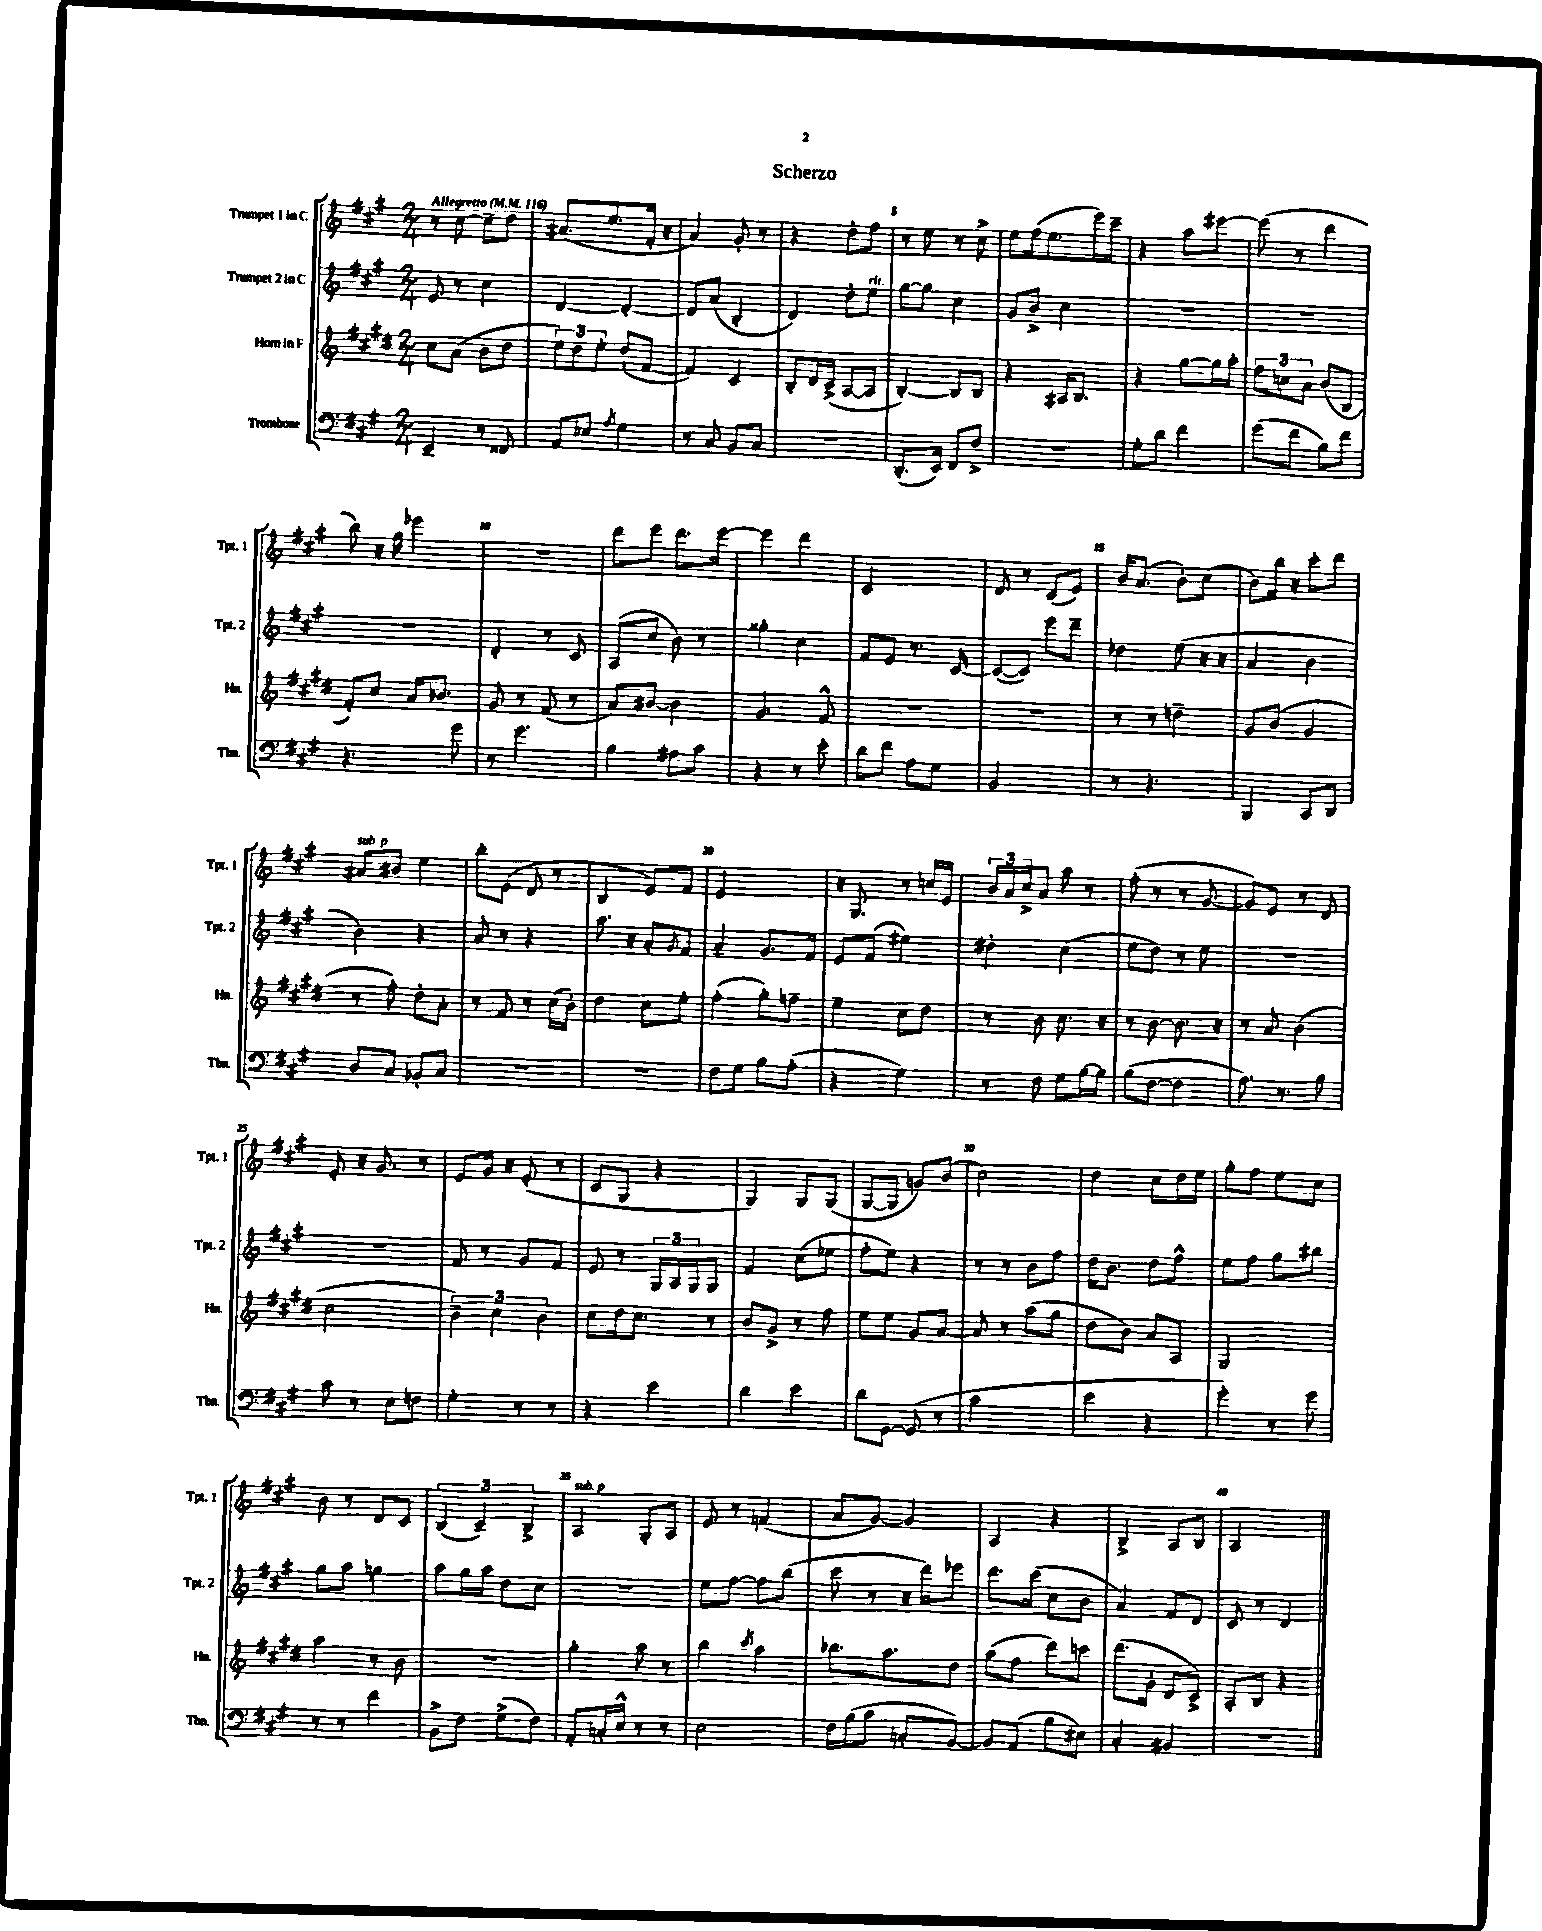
\header { title = "Scherzo" }
<<
\new StaffGroup <<
\new Staff = "s0" \with { instrumentName = "Trumpet 1 in C" shortInstrumentName = "Tpt. 1" } {
    \clef treble \key a \major \numericTimeSignature \time 2/4 \tempo "Allegretto" 4 = 116
    r8 cis''8~ cis''8-- d''8 |
    ais'8.( e''8. fis'16-. r16 |
    a'4) gis'8-. r8 |
    r4 d''8-. fis''8 |
    r8 e''8 r8 cis''8-> |
    e''8 fis''16( e''8. e'''16) cis'''16-- |
    r4 a''8 eis'''8~ |
    eis'''8( r8 d'''4 |
    b''8) r16 gis''16 ees'''4 |
    r2 |
    d'''8 e'''8 d'''8. e'''16~ |
    e'''4 d'''4 |
    cis'2 |
    d'8 r8 cis'8( e'8) |
    b'16 a'8.( b'8-.) cis''8( |
    b'8) b''16 r16 cis'''8-. d'''8 |
    ais'8^\markup { \italic "sub. p" } bis'8 e''4 |
    b''8-. e'8( d'8 r8 |
    b4 e'8) fis'8 |
    e'2 |
    r16 gis8. r8 c''16 e'16 |
    \tuplet 3/2 { b'16 a'16 cis''16-> } a'8 a''8 r8 |
    fis''8-.( r8 r8 gis'8~ |
    gis'8) e'8 r8 d'8 |
    e'8-. r16 gis'8. r8 |
    e'8 gis'16 r16 e'8-.( r8 |
    cis'8 gis8 r4 |
    gis4) gis8 gis8( |
    gis8~ gis8 g'8) b'8( |
    cis''2) |
    d''4 cis''8 d''16 e''16 |
    gis''8-. fis''8 e''8 cis''8 |
    b'8 r8 d'8 cis'8 |
    \tuplet 3/2 { b4( cis'4--) b4-> } |
    a4^\markup { \italic "sub. p" } gis8-. a8 |
    e'8 r8 f'4( |
    a'8 gis'8~) gis'4 |
    a4 r4 |
    b4-> a8 b8 |
    a2 \bar "|." |
}
\new Staff = "s1" \with { instrumentName = "Trumpet 2 in C" shortInstrumentName = "Tpt. 2" } {
    \clef treble \key a \major \numericTimeSignature \time 2/4
    e'8 r8 cis''4 |
    d'4~ d'4~-. |
    d'8 a'8( b4-. |
    d'4) d''8-. e''8^\markup { \italic "rit." } |
    gis''8~ gis''8 cis''4 |
    gis'8 b'8-> cis''4 |
    R2 |
    R2 |
    R2 |
    d'4-. r8 cis'8 |
    a8( cis''8 b'8) r8 |
    gisis''4-. cis''4 |
    fis'8 e'8 r8. cis'16~ |
    cis'8~( cis'8) e'''8 d'''8-- |
    des''4 e''8( r16 r16 |
    a'4 b'4 |
    b'4) r4 |
    a'8 r8 r4 |
    a''8. r16 a'8-. \acciaccatura { gis'8 } fis'8 |
    a'4-- gis'8. fis'16 |
    e'8 fis'8( eis''4) |
    dis''4-. cis''4( |
    e''8 d''8) r8 e''8 |
    r2 |
    r2 |
    fis'8 r8 gis'8 fis'8 |
    e'8 r8 \tuplet 3/2 { gis16 a16 gis16 } gis8 |
    fis'4 cis''8( ees''8 |
    fis''8-. e''8) r4 |
    r8 r8 b'8 fis''8 |
    d''16 b'8. d''8 fis''8-^ |
    e''8 fis''8 gis''8 bis''8 |
    gis''8 a''8 g''4 |
    a''8 gis''16 a''16 d''8 cis''8 |
    R2 |
    e''8 fis''8~ fis''8 b''8( |
    cis'''8 r8 r16 d'''16) ees'''8 |
    d'''8. cis'''16( cis''8 b'8 |
    a'4) fis'8 d'8 |
    cis'8 r8 d'4 \bar "|." |
}
\new Staff = "s2" \with { instrumentName = "Horn in F" shortInstrumentName = "Hn." } {
    \clef treble \key e \major \numericTimeSignature \time 2/4
    cis''8 a'8( b'8 dis''8 |
    \tuplet 3/2 { e''8) dis''8 e''8-. } dis''8-!( fis'8~ |
    fis'4) cis'4 |
    b8-. dis'16 cis'16->( a8~ a8 |
    b4~-.) b8 b8 |
    r4 ais16 b8. |
    r4 gis''8~ gis''16 a''16-. |
    \tuplet 3/2 { fis''8 c''8 a'8 } b'8( b8 |
    fis'8-.) cis''8 a'16 bes'8. |
    gis'8 r8 fis'8( r8 |
    a'8) bis'8~ bis'4 |
    gis'4. fis'8-^ |
    R2 |
    R2 |
    r8 r8 d''4-- |
    gis'8 b'8( gis'4 |
    r8 fis''8-.) dis''8-. a'8-. |
    r8 fis'8 r8 cis''16( b'16-.) |
    dis''4 cis''8 e''8-. |
    fis''4-.( gis''8-.) f''8-- |
    e''4-- cis''8 dis''8 |
    r8 b'8 cis''8. r16 |
    r8 b'8~ b'8. r16 |
    r8 a'8 b'4( |
    cis''2 |
    \tuplet 3/2 { b'4--) cis''4 b'4 } |
    cis''8 dis''16 cis''8. r8 |
    b'8 gis'8-> r8 fis''8 |
    e''8 e''8 gis'8 a'8~ |
    a'8 r8 a''8( gis''8 |
    dis''8 b'8) a'8 a8 |
    gis2 |
    a''4 r8 b'8 |
    R2 |
    gis''4-. a''8 r8 |
    b''4 \acciaccatura { cis'''8 } a''4 |
    bes''8. a''8. dis''8 |
    a''8( fis''8 dis'''8) c'''8 |
    dis'''8.( gis'16-. dis'8 cis'8->) |
    a8-. b8 r4 \bar "|." |
}
\new Staff = "s3" \with { instrumentName = "Trombone" shortInstrumentName = "Tbn." } {
    \clef bass \key a \major \numericTimeSignature \time 2/4
    e,4-- r8 fisis,8 |
    a,8 ees8 \acciaccatura { a8 } gis4 |
    r8 cis8 b,8 cis8 |
    r2 |
    d,8.-.( e,16) fis,8 fis8-> |
    R2 |
    gis8-. d'8 fis'4 |
    gis'8( fis'8 b8) fis'8 |
    r4. gis'8 |
    r8 gis'4. |
    b4 ais8 cis'8 |
    r4 r8 e'8-. |
    d'8 fis'8 a8 gis8 |
    b,2 |
    r8 r4. |
    b,,4 cis,8 d,8 |
    d8 cis8 bes,8-. cis8 |
    R2 |
    R2 |
    fis8 gis8 b8 a8-.( |
    r4 gis4) |
    r8 fis8 gis8 b16~ b16 |
    b8( fis8~ fis4 |
    a8.) r8. b8 |
    cis'8 r8 e8 f8 |
    gis4-. r8 r8 |
    r4 e'4 |
    d'4 e'4 |
    d'8 gis,8~ gis,8( r8 |
    cis'2 |
    e'4 r4 |
    gis'4-.) r8 gis'8 |
    r8 r8 fis'4 |
    b,8-> fis8 gis8->( fis8) |
    a,8-. c16-. e16-^ r8 r8 |
    e2 |
    fis16 b16( cis'8 c8-. b,8~) |
    b,8 a,8( b8 eis8) |
    cis4-. bis,4 |
    R2 \bar "|." |
}
>>
>>
\layout { \context { \Score \override BarNumber.break-visibility = ##(#f #t #t) barNumberVisibility = #(every-nth-bar-number-visible 5) } }
